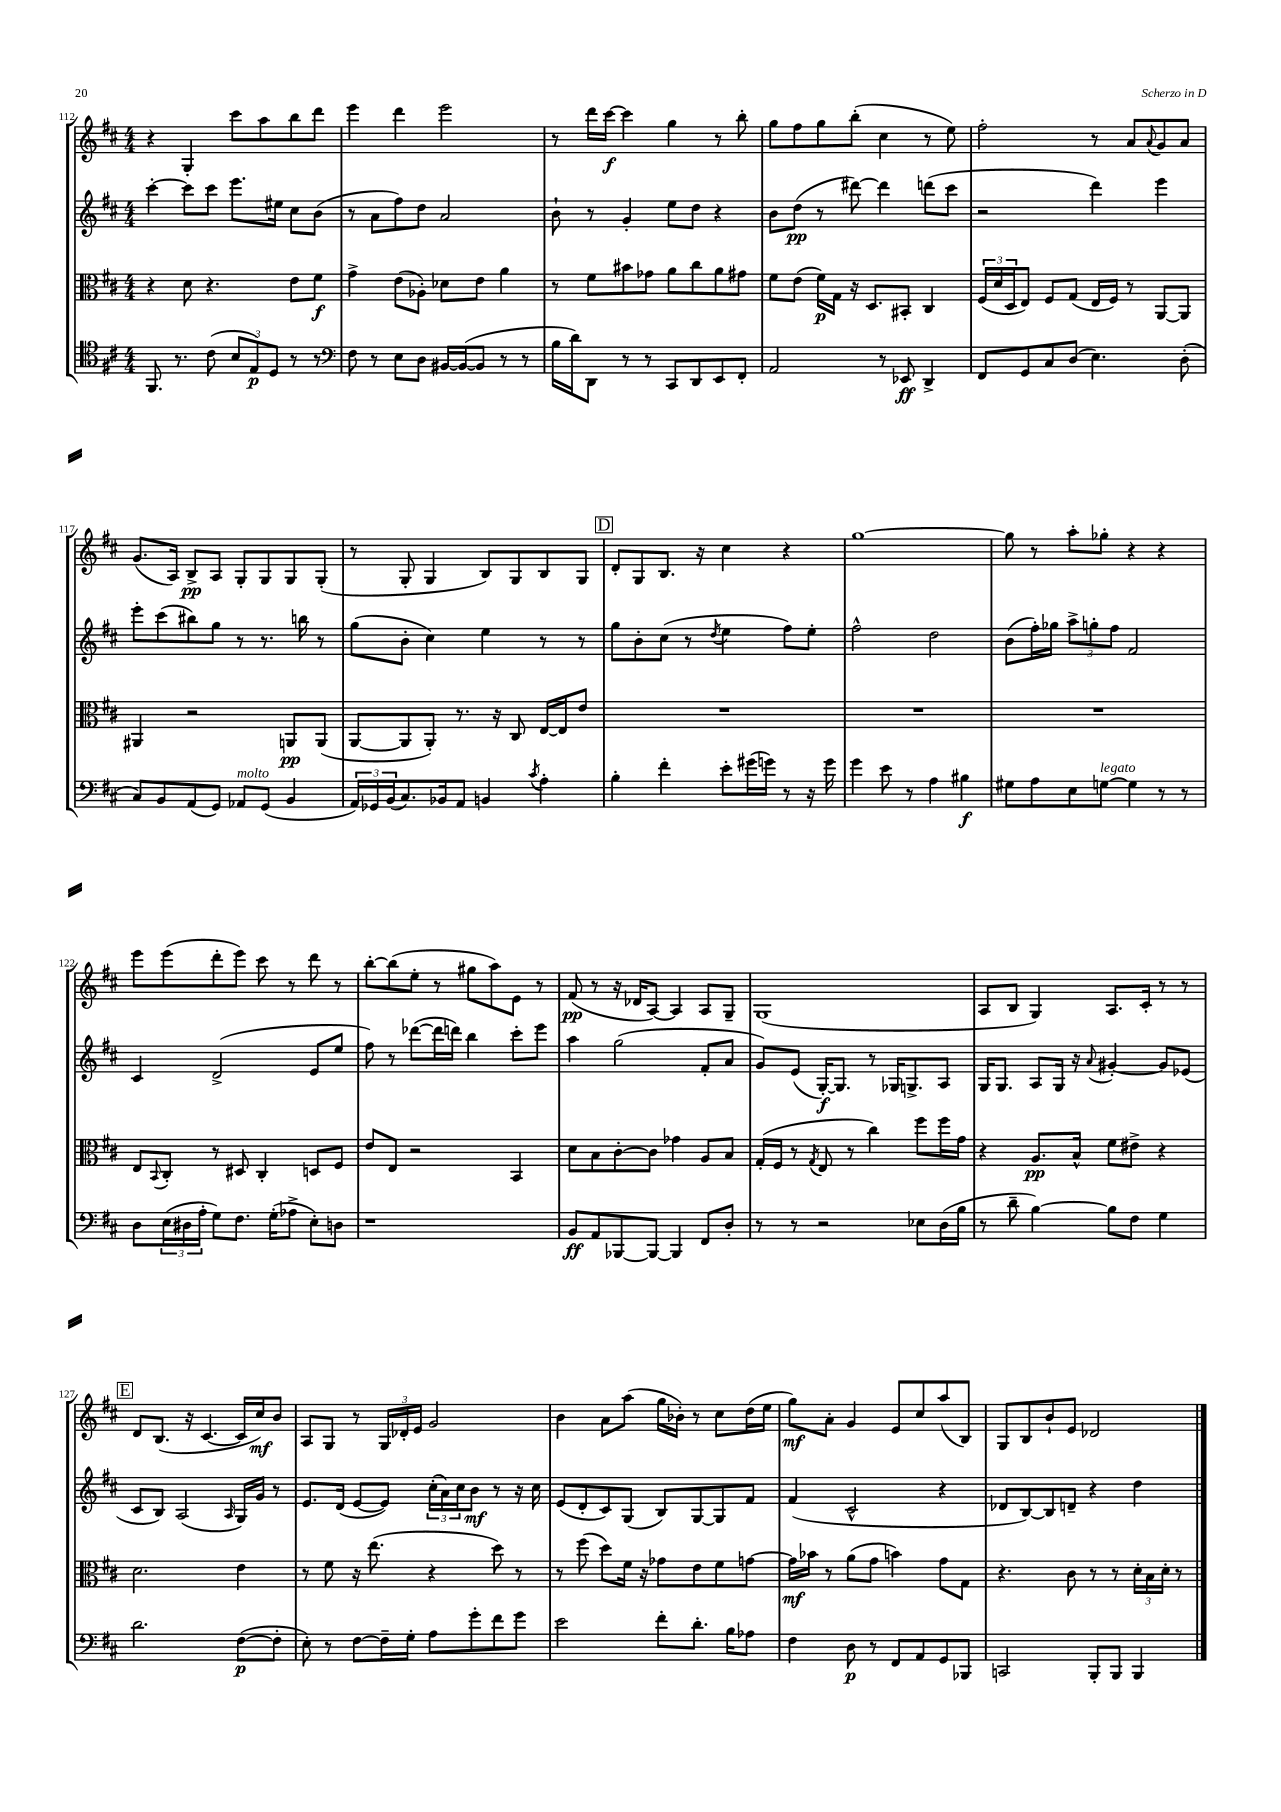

**kern	**dynam	**kern	**dynam	**kern	**dynam	**kern	**dynam
*part4	*part4	*part3	*part3	*part2	*part2	*part1	*part1
*staff4	*staff4	*staff3	*staff3	*staff2	*staff2	*staff1	*staff1
*clefC4	*	*clefC3	*	*clefG2	*	*clefG2	*
*k[f#c#]	*	*k[f#c#]	*	*k[f#c#]	*	*k[f#c#]	*
*M4/4	*	*M4/4	*	*M4/4	*	*M4/4	*
=112	=112	=112	=112	=112	=112	=112	=112
8.FF#/	.	4r	.	[4ccc#'\	.	4r	.
8.r	.	.	.	.	.	.	.
.	.	8d\	.	8ccc#\L]	.	4G'/	.
(8c#\	.	4.r	.	8ccc#\J	.	.	.
12B/L	.	.	.	8.eee\L	.	8ccc#\L	.
12E/)	p	.	.	.	.	.	.
.	.	.	.	.	.	8aa\	.
12D/J	.	.	.	.	.	.	.
.	.	.	.	16ee#X\Jk	.	.	.
8r	.	8e\L	.	8cc#\L	.	8bb\	.
8r	.	8f#\J	f	(8b\J	.	8ddd\J	.
=113	=113	=113	=113	=113	=113	=113	=113
*clefF4	*	*	*	*	*	*	*
8F#\	.	4g^\	.	8r	.	4eee\	.
8r	.	.	.	8a\L	.	.	.
8E\L	.	(8e\L	.	8ff#\)	.	4ddd\	.
8D\J	.	8A-X'\J)	.	8dd\J	.	.	.
[16BB#X/LL	.	8d-X\L	.	2a/	.	2eee\	.
(16BB#/J_	.	.	.	.	.	.	.
8BB#/J]	.	8e\J	.	.	.	.	.
8r	.	4a\	.	.	.	.	.
8r	.	.	.	.	.	.	.
=114	=114	=114	=114	=114	=114	=114	=114
16B\LL	.	8r	.	8b`\	.	8r	.
16d\J)	.	.	.	.	.	.	.
8DD\J	.	8f#\L	.	8r	.	16ddd\LL	.
.	.	.	.	.	.	[16ccc#\JJ	f
8r	.	8b#X\	.	4g'/	.	4ccc#\]	.
8r	.	8g-X\J	.	.	.	.	.
8CC#/L	.	8a\L	.	8ee\L	.	4gg\	.
8DD/	.	8cc#\	.	8dd\J	.	.	.
8EE/	.	8a\	.	4r	.	8r	.
8FF#'/J	.	8g#X\J	.	.	.	8bb'\	.
=115	=115	=115	=115	=115	=115	=115	=115
2AA/	.	8f#\L	.	8b\L	.	8gg\L	.
.	.	(8e\J	.	(8dd\J	pp	8ff#\	.
.	.	16f#\LL)	p	8r	.	8gg\	.
.	.	16G\JJ	.	.	.	.	.
.	.	16r	.	[8ddd#X\)	.	(8bb'\J	.
.	.	8.D/L	.	.	.	.	.
8r	.	.	.	4ddd#\]	.	4cc#\	.
8EE-X/	ff	8BB#X'/J	.	.	.	.	.
4DD^/	.	4C#/	.	(8dddn\L	.	8r	.
.	.	.	.	8ccc#\J	.	8ee\)	.
=116	=116	=116	=116	=116	=116	=116	=116
8FF#/L	.	(24F#/LL	.	2r	.	2ff#'\	.
.	.	24d/	.	.	.	.	.
.	.	24D/J	.	.	.	.	.
8GG/	.	8E/J)	.	.	.	.	.
8C#/	.	8F#/L	.	.	.	.	.
(8D/J	.	(8G/J	.	.	.	.	.
4.E\)	.	16E/LL	.	4ddd\)	.	8r	.
.	.	16F#/JJ)	.	.	.	.	.
.	.	8r	.	.	.	8a/L	.
.	.	.	.	.	.	8qqa/	.
.	.	[8AA/L	.	4eee\	.	8g/	.
(8D'\	.	8AA/J]	.	.	.	8a/J	.
!!LO:LB:g=z
=117	=117	=117	=117	=117	=117	=117	=117
8C#/L)	.	4AA#X/	.	8eee'\L	.	(8.g/L	.
8BB/	.	.	.	(8ccc#\	.	.	.
.	.	.	.	.	.	16A/Jk)	.
(8AA/	.	2r	.	8bb#X\)	.	8B^/L	pp
8GG/J)	.	.	.	8gg\J	.	8A/J	.
!LO:TX:a:i:t=molto	!	!	!	!	!	!	!
8AA-X/L	.	.	.	8r	.	8G'/L	.
(8GG/J	.	.	.	8.r	.	8G/	.
4BB/	.	8AAn/L	pp	.	.	8G/	.
.	.	.	.	16bbn\	.	.	.
.	.	(8AA/J	.	8r	.	(8G'/J	.
=118	=118	=118	=118	=118	=118	=118	=118
24AA/LL)	.	[8AA/L	.	(8gg\L	.	8r	.
24GG-X/	.	.	.	.	.	.	.
(24BB/J	.	.	.	.	.	.	.
8.C#/)	.	8AA/]	.	8b'\J	.	8G'/	.
.	.	8AA'/J)	.	4cc#\)	.	4G/	.
16BB-X/k	.	.	.	.	.	.	.
8AA/J	.	8.r	.	.	.	.	.
4BBn/	.	.	.	4ee\	.	8B/L)	.
.	.	16r	.	.	.	.	.
.	.	8C#/	.	.	.	8G/	.
8qc#/	.	.	.	.	.	.	.
4A'\	.	[16E/LL	.	8r	.	8B/	.
.	.	16E/J]	.	.	.	.	.
.	.	8e/J	.	8r	.	8G/J	.
!!LO:REH:place=s1:t=D
=119	=119	=119	=119	=119	=119	=119	=119
4B'\	.	1r	.	8gg\L	.	8d'/L	.
.	.	.	.	8b'\	.	8G/	.
4f#'\	.	.	.	(8cc#\J	.	8.B/J	.
.	.	.	.	8r	.	.	.
.	.	.	.	.	.	16r	.
.	.	.	.	8qdd/	.	.	.
8e'\L	.	.	.	4ee\	.	4cc#\	.
(16g#X\L	.	.	.	.	.	.	.
16gn\JJ)	.	.	.	.	.	.	.
8r	.	.	.	8ff#\L)	.	4r	.
16r	.	.	.	8ee'\J	.	.	.
16g\	.	.	.	.	.	.	.
=120	=120	=120	=120	=120	=120	=120	=120
4g\	.	1r	.	2ff#^^\	.	[1gg	.
8e\	.	.	.	.	.	.	.
8r	.	.	.	.	.	.	.
4A\	.	.	.	2dd\	.	.	.
4B#X\	f	.	.	.	.	.	.
=121	=121	=121	=121	=121	=121	=121	=121
8G#X\L	.	1r	.	(8b\L	.	8gg\]	.
8A\	.	.	.	16ff#'\L)	.	8r	.
.	.	.	.	16gg-X\JJ	.	.	.
8E\	.	.	.	12aa^\L	.	8aa'\L	.
.	.	.	.	12ggn'\	.	.	.
!LO:TX:a:i:t=legato	!	!	!	!	!	!	!
[8Gn\J	.	.	.	.	.	8gg-X'\J	.
.	.	.	.	12ff#\J	.	.	.
4G\]	.	.	.	2f#/	.	4r	.
8r	.	.	.	.	.	4r	.
8r	.	.	.	.	.	.	.
!!LO:LB:g=z
=122	=122	=122	=122	=122	=122	=122	=122
8D\L	.	8E/L	.	4c#/	.	8eee\L	.
.	.	8qqBB/	.	.	.	.	.
(24E\L	.	8C#'/J	.	.	.	(8eee\	.
24D#X\	.	.	.	.	.	.	.
24A'\JJ	.	.	.	.	.	.	.
8G\L)	.	8r	.	(2d^/	.	8ddd'\	.
8.F#\J	.	8D#X/	.	.	.	8eee\J)	.
.	.	4C#'/	.	.	.	8ccc#\	.
(16G'\KL	.	.	.	.	.	.	.
8A-X^\J	.	.	.	.	.	8r	.
8E'\L)	.	8Dn/L	.	8e/L	.	8ddd\	.
8Dn\J	.	8F#/J	.	8ee/J	.	8r	.
=123	=123	=123	=123	=123	=123	=123	=123
1r	.	8e/L	.	8ff#\)	.	[8bb'\L	.
.	.	8E/J	.	8r	.	(8bb\]	.
.	.	2r	.	([8ddd-X\L	.	8ee'\J	.
.	.	.	.	16ddd-\L]	.	8r	.
.	.	.	.	16dddn\JJ)	.	.	.
.	.	.	.	4bb\	.	8gg#X\L	.
.	.	.	.	.	.	8aa\)	.
.	.	4BB/	.	8ccc#'\L	.	8e\J	.
.	.	.	.	8eee\J	.	8r	.
=124	=124	=124	=124	=124	=124	=124	=124
8BB/L	ff	8d\L	.	4aa\	.	(8f#/	pp
8AA/	.	8B\	.	.	.	8r	.
[8BBB-X/	.	[8c#'\	.	(2gg\	.	16r	.
.	.	.	.	.	.	16d-X/KL	.
8BBB-/J_	.	8c#\J]	.	.	.	[8A/J)	.
4BBB-/]	.	4g-X\	.	.	.	4A/]	.
8FF#/L	.	8A/L	.	8f#'/L	.	8A/L	.
8D'/J	.	8B/J	.	8a/J	.	8G~/J	.
=125	=125	=125	=125	=125	=125	=125	=125
8r	.	(16G'/LL	.	8g/L)	.	(1G	.
.	.	16F#/JJ	.	.	.	.	.
8r	.	8r	.	(8e/J	.	.	.
.	.	8qG/	.	.	.	.	.
2r	.	8E/	.	[16G'/KL)	f	.	.
.	.	.	.	8.G/J]	.	.	.
.	.	8r	.	.	.	.	.
.	.	4cc#\)	.	8r	.	.	.
.	.	.	.	16G-X/KL	.	.	.
.	.	.	.	8.Gn^/	.	.	.
8E-X\L	.	8ff#\L	.	.	.	.	.
(16D\L	.	16ff#\L	.	8A/J	.	.	.
16B\JJ	.	16g\JJ	.	.	.	.	.
=126	=126	=126	=126	=126	=126	=126	=126
8r	.	4r	.	16G/KL	.	8A/L	.
.	.	.	.	8.G/J	.	.	.
8d~\	.	.	.	.	.	8B/J	.
[4B\)	.	8.A/L	pp	8A/L	.	4G/)	.
.	.	.	.	16G/Jk	.	.	.
.	.	16B^^/Jk	.	16r	.	.	.
.	.	.	.	8qqa/	.	.	.
8B\L]	.	8f#\L	.	[4g#X'/	.	8.A/L	.
8F#\J	.	8e#X^\J	.	.	.	.	.
.	.	.	.	.	.	16c#'/Jk	.
4G\	.	4r	.	8g#/L]	.	8r	.
.	.	.	.	(8e-X/J	.	8r	.
!!LO:LB:g=z
!!LO:REH:place=s1:t=E
=127	=127	=127	=127	=127	=127	=127	=127
2.d\	.	2.d\	.	8c#/L	.	8d/L	.
.	.	.	.	8B/J)	.	(8.B/J	.
.	.	.	.	(2A/	.	.	.
.	.	.	.	.	.	16r	.
.	.	.	.	.	.	[4.c#/	.
.	.	.	.	16qqA/	.	.	.
([8F#\L	p	4e\	.	16G/LL)	.	16c#/LL]	.
.	.	.	.	16g/JJ	.	16cc#/J)	mf
8F#'\J]	.	.	.	8r	.	8b/J	.
=128	=128	=128	=128	=128	=128	=128	=128
8E'\)	.	8r	.	8.e/L	.	8A/L	.
8r	.	8f#\	.	.	.	8G/J	.
.	.	.	.	(16d/Jk	.	.	.
[8F#\L	.	16r	.	[8e/L	.	8r	.
.	.	(8.ee\	.	.	.	.	.
16F#~\L]	.	.	.	8e/J])	.	24G/LL	.
.	.	.	.	.	.	24d-X'/	.
16G'\JJ	.	.	.	.	.	.	.
.	.	.	.	.	.	24e/JJ	.
8A\L	.	4r	.	(24cc#'\LL	.	2g/	.
.	.	.	.	24a\)	.	.	.
.	.	.	.	24cc#\J	.	.	.
8g'\	.	.	.	8b\J	mf	.	.
8f#\	.	8dd\)	.	8r	.	.	.
8g\J	.	8r	.	16r	.	.	.
.	.	.	.	16cc#\	.	.	.
=129	=129	=129	=129	=129	=129	=129	=129
2e\	.	8r	.	(8e/L	.	4b\	.
.	.	(8ff#\	.	8d'/	.	.	.
.	.	8dd\L)	.	8c#/)	.	8a\L	.
.	.	16f#\Jk	.	(8G/J	.	(8aa\J	.
.	.	16r	.	.	.	.	.
8f#'\L	.	8g-X\L	.	8B/L)	.	16gg\LL	.
.	.	.	.	.	.	16b-X'\JJ)	.
8.d'\J	.	8e\	.	[8G/	.	8r	.
.	.	8f#\	.	8G/]	.	8cc#\L	.
16B\KL	.	.	.	.	.	.	.
8A-X\J	.	[8gn\J	.	8f#/J	.	(16dd\L	.
.	.	.	.	.	.	16ee\JJ	.
=130	=130	=130	=130	=130	=130	=130	=130
4F#\	.	16g\LL]	mf	(4f#/	.	8gg\L)	mf
.	.	16b-X\JJ	.	.	.	.	.
.	.	8r	.	.	.	8a'\J	.
8D\	p	(8a\L	.	2c#^^/	.	4g/	.
8r	.	8g\J	.	.	.	.	.
8FF#/L	.	4bn\)	.	.	.	8e/L	.
8AA/	.	.	.	.	.	8cc#/	.
8GG/	.	8g\L	.	4r	.	(8aa/	.
8BBB-X/J	.	8G\J	.	.	.	8B/J)	.
=131	=131	=131	=131	=131	=131	=131	=131
2CCn/	.	4.r	.	8d-X/L	.	8G/L	.
.	.	.	.	[8B/)	.	8B/	.
.	.	.	.	8B/]	.	8b`/	.
.	.	8c#\	.	8dn~/J	.	8e/J	.
8BBB'/L	.	8r	.	4r	.	2d-X/	.
8BBB/J	.	8r	.	.	.	.	.
4BBB/	.	24d'\LL	.	4dd\	.	.	.
.	.	24B\	.	.	.	.	.
.	.	24d'\JJ	.	.	.	.	.
.	.	8r	.	.	.	.	.
==	==	==	==	==	==	==	==
*-	*-	*-	*-	*-	*-	*-	*-
